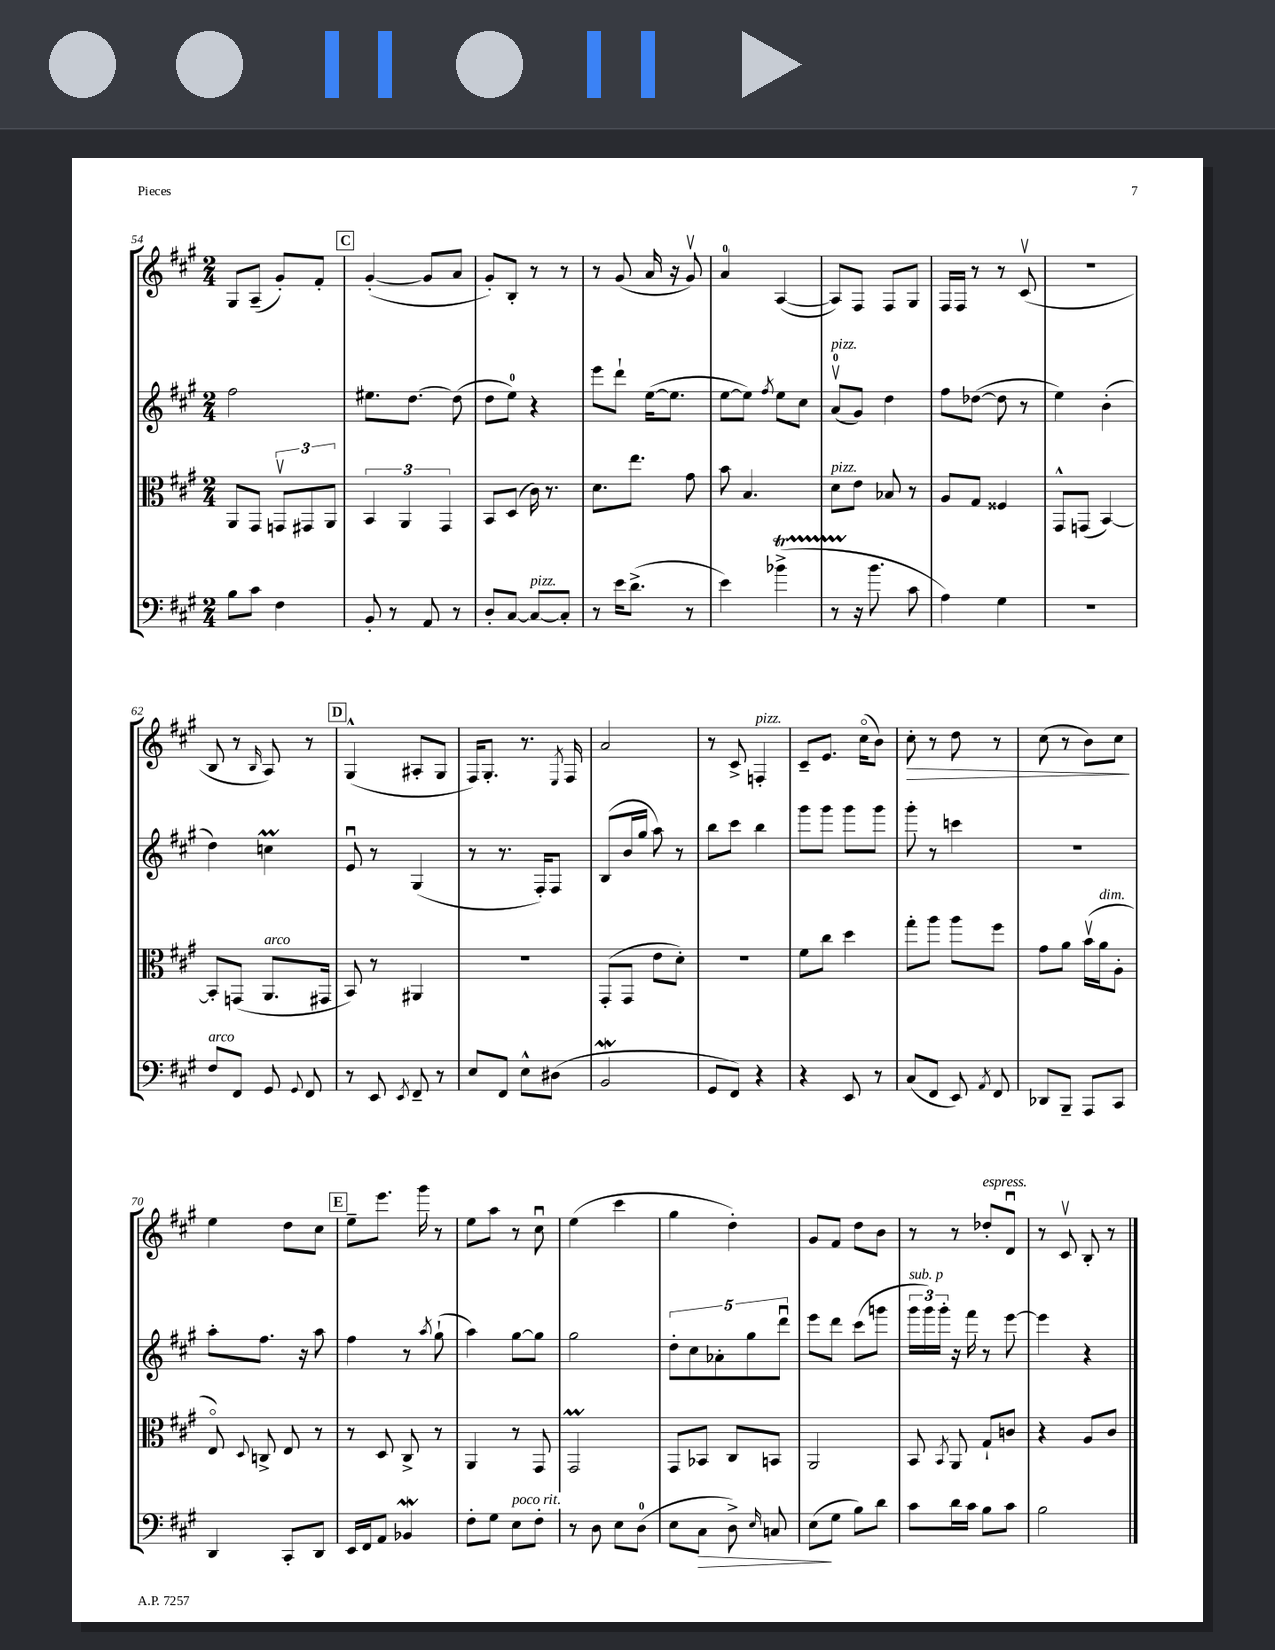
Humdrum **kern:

**kern	**kern	**kern	**kern
*staff4	*staff3	*staff2	*staff1
*clefF4	*clefC3	*clefG2	*clefG2
*k[f#c#g#]	*k[f#c#g#]	*k[f#c#g#]	*k[f#c#g#]
*M2/4	*M2/4	*M2/4	*M2/4
8B	8AA	2ff#	8G#
8c#	8GG#	.	(8A~
4F#	12GGv	.	8g#')
.	12GG#	.	.
.	.	.	8f#'
.	12AA	.	.
=	=	=	=
8BB'	6BB	8.ee#	([4g#'
8r	.	.	.
.	6AA	.	.
.	.	[8.dd	.
8AA	.	.	8g#]
.	6GG#	.	.
8r	.	(8dd]	8a
=	=	=	=
8D'	8BB	8dd	8g#')
[8C#	(8D	8ee)	8B'
8C#_	16c#)	4r	8r
.	8.r	.	.
8C#']	.	.	8r
=	=	=	=
8r	8.d	8eee	8r
16e	.	8ddd`	(8g#
(8.d^	8.ee	.	.
.	.	([16ee	16a
.	.	8.ee]	16r
8r	8g#	.	8g#v)
=	=	=	=
4e)	8b	[8ee	4a
.	4.B	8ee])	.
.	.	8qff#	.
(4b-^	.	8ee	([4A
.	.	8cc#	.
=	=	=	=
8r	8d	(8av	8A])
16r	8e	8g#)	8F#
8.b	.	.	.
.	8B-	4dd	8F#
8c#	8r	.	8G#
=	=	=	=
4A)	8A	8ff#	16F#
.	.	.	16F#
.	8G#	([8dd-	8r
4G#	4F##	8dd-]	8r
.	.	8r	(8c#v
=	=	=	=
2r	8GG#^^	4ee)	2r
.	(8GG	.	.
.	[4BB)	(4b'	.
=	=	=	=
8F#	8BB']	4dd)	8B
8FF#	(8GG	.	8r
.	.	.	16qqB
8GG#	8.AA	4cc	8A)
8qqGG#	.	.	.
8FF#	.	.	8r
.	16GG#	.	.
=	=	=	=
8r	8BB)	8eu	(4G#^^
8EE	8r	8r	.
8qEE	.	.	.
8FF#~	4AA#	(4G#	8A#'
8r	.	.	8G#
=	=	=	=
8E	2r	8r	16F#)
.	.	.	8.G#'
8FF#	.	8.r	.
8E^^	.	.	8.r
.	.	16F#')	.
(8D#	.	8F#	.
.	.	.	8qE
.	.	.	16F#
=	=	=	=
2BB	(8GG#'	(8B	2a
.	8GG#	16b	.
.	.	16gg#	.
.	8e	8aa)	.
.	8d')	8r	.
=	=	=	=
8GG#	2r	8bb	8r
8FF#)	.	8ccc#	8c#^
4r	.	4bb	4F'
=	=	=	=
4r	8f#	8ggg#	8c#~
.	8cc#	8ggg#	8.e
8EE	4dd	8ggg#	.
.	.	.	(16cc#o
8r	.	8ggg#	8b)
=	=	=	=
(8C#	8gg#'	8ggg#'	8cc#'
8FF#	8aa	8r	8r
8EE)	8aa	4ccc	8dd
8qAA	.	.	.
8FF#	8ff#	.	8r
=	=	=	=
8DD-	8g#	2r	(8cc#
8BBB~	8a	.	8r
8AAA	(16bv	.	8b)
.	16a	.	.
8CC#	8A'	.	8cc#
=	=	=	=
4DD	8Eo)	8aa'	4ee
.	8qqD	.	.
.	8C^	8.ff#	.
8CC#'	8E	.	8dd
.	.	16r	.
8DD	8r	8aa	8cc#
=	=	=	=
16EE	8r	4ff#	8ee~
16FF#	.	.	.
8AA	8D	.	8.eee
4BB-	8C#^	8r	.
.	.	.	16ggg#
.	.	8qaa	.
.	8r	(8gg#`	8r
=	=	=	=
8F#'	4AA	4aa)	8ee
8G#	.	.	8aa
8E	8r	[8gg#	8r
8F#'	8GG#	8gg#]	8cc#u
=	=	=	=
8r	2GG#	2gg#	(4ee
8D	.	.	.
8E	.	.	4ccc#
(8D	.	.	.
=	=	=	=
8E	8GG#	10dd'	4gg#
.	.	10cc#	.
8C#	8BB-	.	.
.	.	10a-'	.
8D^)	8C#	.	4dd')
.	.	10gg#	.
16qqE	.	.	.
8C	8BB	.	.
.	.	10dddu	.
=	=	=	=
(8E	2AA	8eee	8g#
8G#	.	8ddd	8f#
8B)	.	(8ccc#	8dd
8d	.	8ggg	8b
=	=	=	=
8c#	8BB	24ggg#	8r
.	.	24ggg#)	.
.	.	24ggg#'	.
.	8qBB	.	.
16d	8AA	16r	8r
16c#	.	16fff#	.
8B	8G#`	8r	8dd-'
8c#	8c	[8eee	8du
=	=	=	=
2B	4r	4eee]	8r
.	.	.	8c#v
.	8A	4r	8B'
.	8c#	.	8r
==	==	==	==
*-	*-	*-	*-
